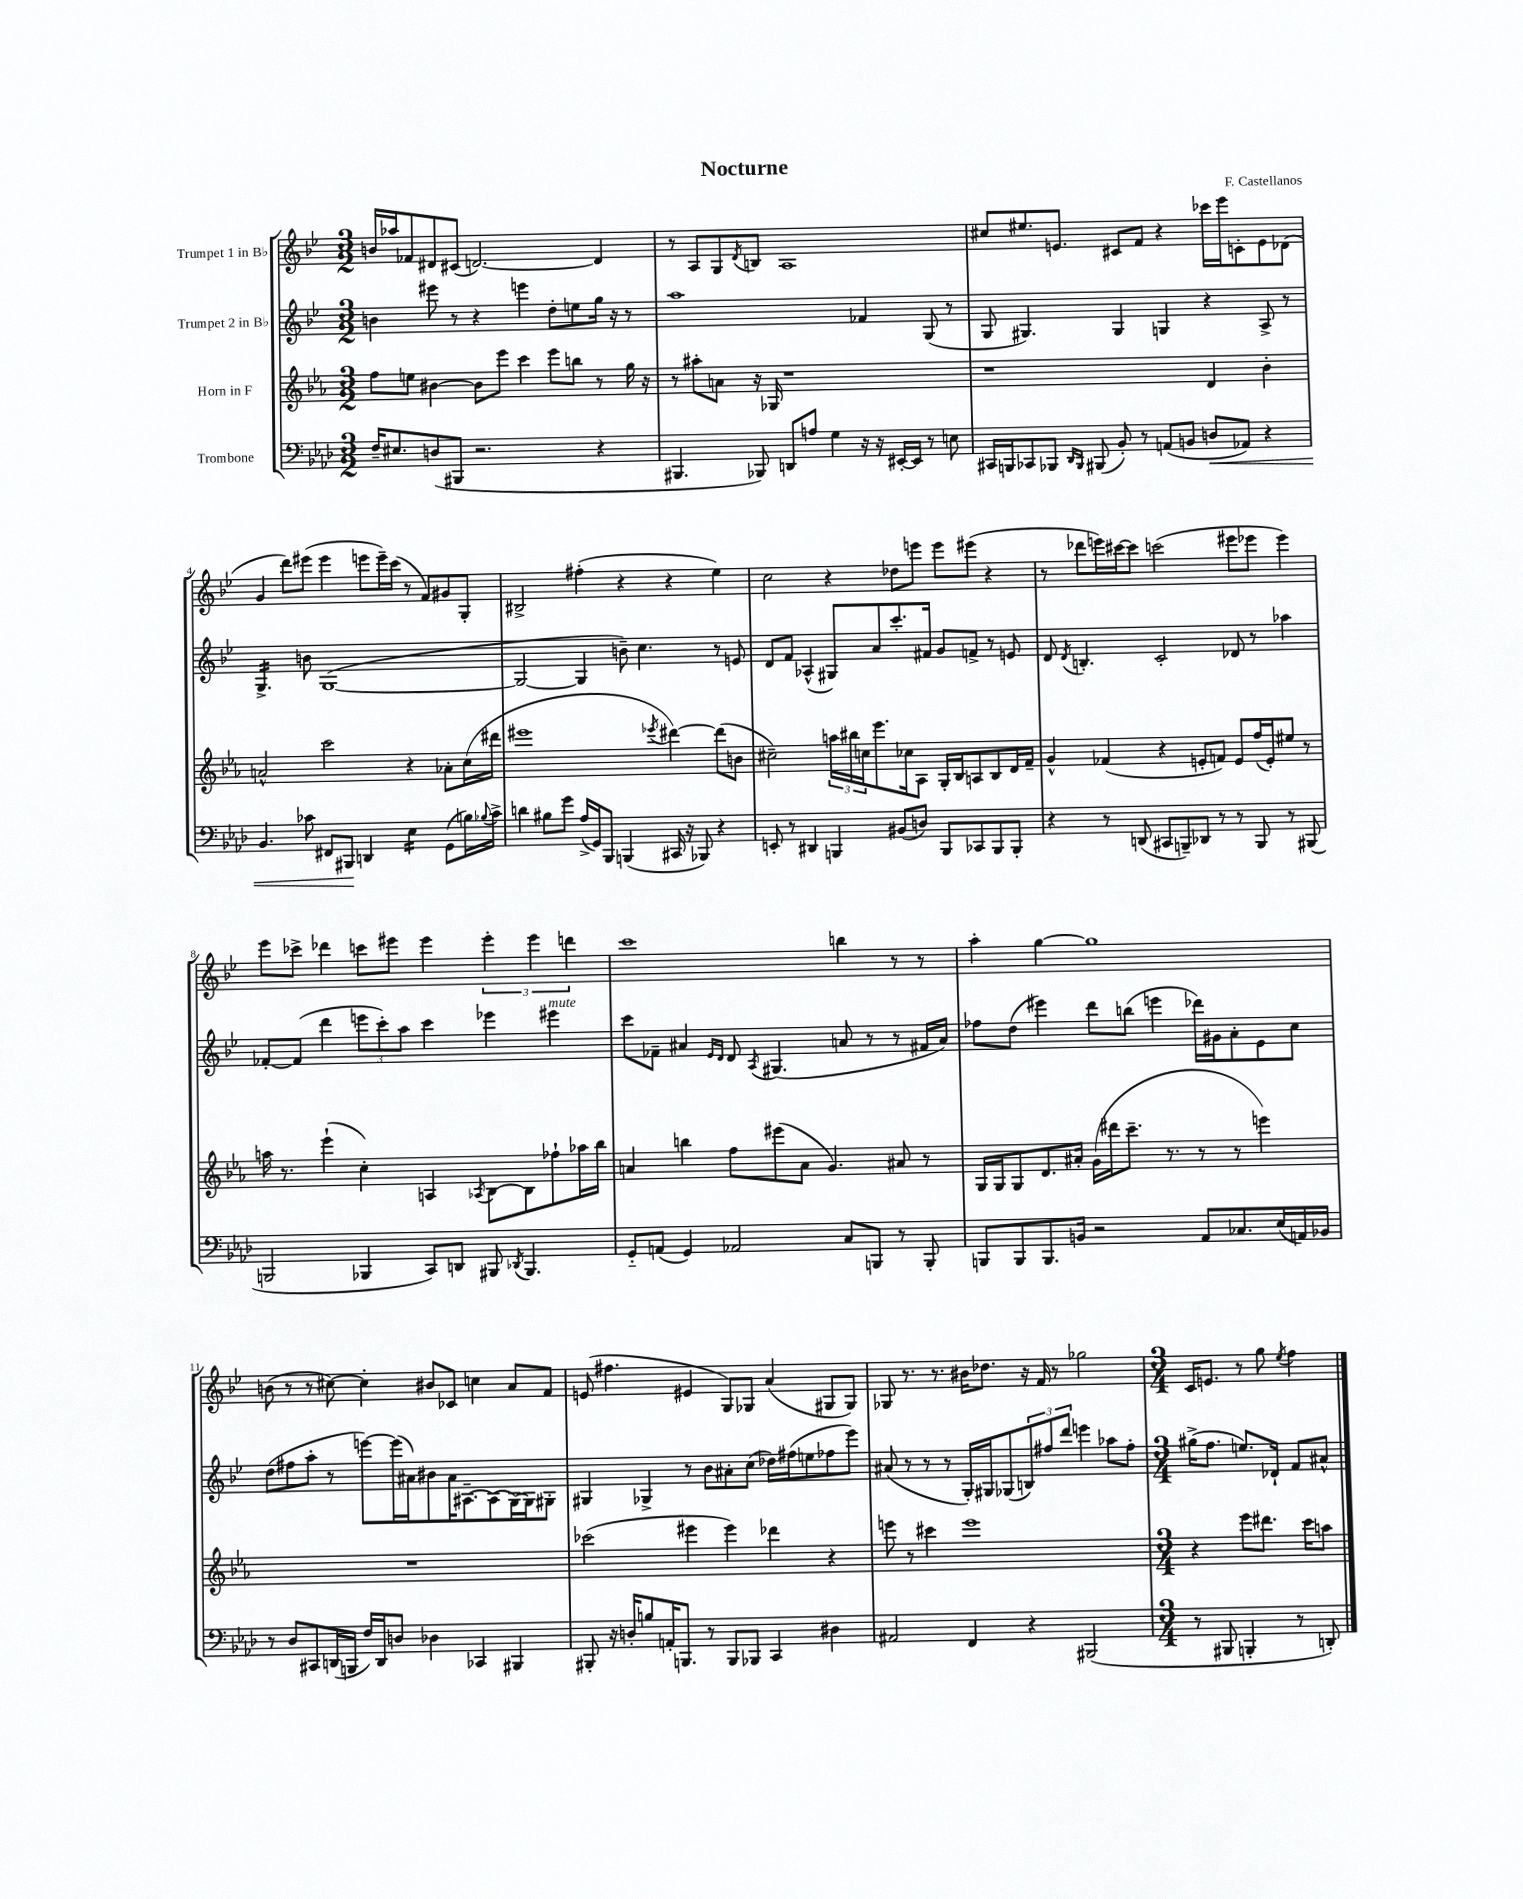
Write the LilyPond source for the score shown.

\header { title = "Nocturne" composer = "F. Castellanos" }
<<
\new StaffGroup <<
\new Staff = "s0" \with { instrumentName = "Trumpet 1 in Bb" } {
    \clef treble \key bes \major \numericTimeSignature \time 3/2
    b'16 aes''16 fes'8 dis'8 cis'8( d'2.~) d'4 |
    r8 a8 g8 \acciaccatura { d'8 } b8 a1 |
    cis''8 eis''8. e'8. cis'8 f'8 r4 ces'''16 ees'''16 c'8-. e'8 des'8( |
    g'4 d'''8) eis'''8( eis'''4 e'''8 e'''16--) c'''16( r8 f'8) gis'8 g8-. |
    bis2-> fis''4-.( r4 r4 ees''4) |
    c''2 r4 des''8 e'''8 e'''8 eis'''8( r4 |
    r8 des'''8 e'''16) cis'''16~ cis'''8 c'''2( eis'''8 ees'''8 ees'''4) |
    ees'''8 ces'''8-> des'''4 c'''8 eis'''8 eis'''4 \tuplet 3/2 { eis'''4-. eis'''4 d'''4 } |
    c'''1 b''4 r8 r8 |
    a''4-. g''4~ g''1 |
    b'8( r8 r8 cis''8~) cis''4-. bis'8 ces'8 c''4 a'8 f'8 |
    e'8( fis''4. eis'4 g8) ges8 a'4( gis8 gis8) |
    ges8 r8. r8. bis'16 des''8. r16 f'16 r8 ges''2 |
    \numericTimeSignature \time 3/4 c'16 e'8. r8 g''8 \acciaccatura { ees''8 } f''4 \bar "|." |
}
\new Staff = "s1" \with { instrumentName = "Trumpet 2 in Bb" } {
    \clef treble \key bes \major \numericTimeSignature \time 3/2
    b'4 eis'''8 r8 r4 e'''4 d''8-. e''8 g''16 r16 r8 |
    a''1 fes'4 g8( r8 |
    g8 gis4.) gis4 g4 r4 a8-> r8 |
    g4.:16-> b'8 g1~( |
    g2~ g4 b'8--) c''4. r8 e'8 |
    d'8 f'8 aes4-^( gis8) a'8 c'''8.-. fis'16 g'8 f'8-> r8 e'8 |
    d'8 \acciaccatura { d'8 } b4.-. c'2-. des'8 r8 aes''4 |
    fes'8~-. fes'8( d'''4 \tuplet 3/2 { e'''8 c'''8-.) a''8 } c'''4 ees'''4 eis'''4^\markup { \italic "mute" } |
    c'''8 fes'8-- ais'4 \grace { ees'16 d'16 } d'8 \acciaccatura { a8 } gis4.( a'8 r8 r8 fis'16 a'16) |
    fes''8 d''8( eis'''4) d'''8 b''8( e'''4 des'''16) gis'16 a'8-. ees'8 c''8 |
    d''8( fis''8 a''8-. r8 e'''8~) e'''16( ais'16) bis'8 ais'16 ais8.~-- ais8( g16~) g16 gis8-. |
    gis4 ges4-> r8 bes'8 ais'8-. c''8( des''16) fis''16( e''8 fes''8 ees'''8) |
    ais'8( r8 r8 r8 g16-.) gis16 ges8( \tuplet 3/2 { b8) fis''8 d'''8 } e'''4 aes''8 fis''8-. |
    \numericTimeSignature \time 3/4 gis''16->( f''8. e''8.) des'16-! f'8 ais'8-^ \bar "|." |
}
\new Staff = "s2" \with { instrumentName = "Horn in F" } {
    \clef treble \key ees \major \numericTimeSignature \time 3/2
    f''8 e''8 bis'4~ bis'8 ees'''8 c'''4 ees'''8 b''8 r8 g''16 r16 |
    r8 ais''8-. a'8 r16 ges16 r1 |
    r1 d'4 bes'4-. |
    a'2-^ c'''2 r4 aes'8-. c''16( dis'''16 |
    eis'''1 \acciaccatura { ees'''8 } dis'''4~) dis'''8( b'8 |
    cis''2--) \tuplet 3/2 { a''16 bis''16 c''16 } ees'''8. ces''16 aes8 g16-. bes16 a8 bes8 d'16 f'16-- |
    g'4-^ fes'4( r4 e'8-. f'8) e'8 f''16( e'16-.) eis''8 r8 |
    a''16 r8. ees'''4-!( c''4-.) a4 \acciaccatura { aes8 } bes8~ bes8 fes''8-! aes''16 bes''16 |
    a'4 b''4 f''8 eis'''8( a'8 g'4.) ais'8 r8 |
    g16 g16 g8 d'8. ais'16-. g'16( dis'''16 c'''8.-- r8. r8 r8 e'''4) |
    R1. |
    ces'''2( eis'''4 eis'''4) des'''4 r4 |
    e'''8 r8 cis'''4 e'''1 |
    \numericTimeSignature \time 3/4 r4 ees'''8 dis'''8. c'''16 a''8 \bar "|." |
}
\new Staff = "s3" \with { instrumentName = "Trombone" } {
    \clef bass \key aes \major \numericTimeSignature \time 3/2
    f16-- eis8. d8( bis,,8 r2. r4 |
    bis,,4. bes,,8) d,8 a8 g4 r16 r16 eis,16~-. eis,16 r8 e8 |
    cis,16 b,,16 ces,8 bes,,8 \grace { des,16 bes,,16 } bis,,8( bes,8-.) r8 a,8( b,8 d8\< aes,8) r4 |
    bes,4. ces'8 fis,8 bis,,8\! d,4 ees4:16 g,8( b16) \appoggiatura { bes8 } ces'16-> |
    d'4 bis8 g'8 aes16->( g,16) bes,,8 b,,4( cis,16 r16 bes,,8) r4 |
    e,8-. r8 dis,4 b,,4 bis,8( d8) b,,8 ces,8 b,,8 b,,8-. |
    r4 r8 d,8( cis,8 b,,8--) des,8 r8 r8 b,,8 r8 bis,,8( |
    b,,2 bes,,4 c,8) d,8 bis,,8 \acciaccatura { des,8 } bis,,4. |
    g,8-_ a,8( g,4) aes,2 c8 b,,8 r8 b,,8-. |
    b,,8 b,,8 b,,8. b,16 r2 aes,8 ces8. ees16( a,16) bes,16 |
    r8 des8 cis,8 d,16( b,,16 f16) d,16 d8 des4 ces,4 bis,,4 |
    bis,,8-. r16 d16-. b8 a,16-. b,,8. r8 b,,8 bes,,8 c,4 dis4 |
    ais,2 f,4 r4 bis,,2( |
    \numericTimeSignature \time 3/4 r8 bis,,8 b,,4-. r8 d,8-.) \bar "|." |
}
>>
>>
